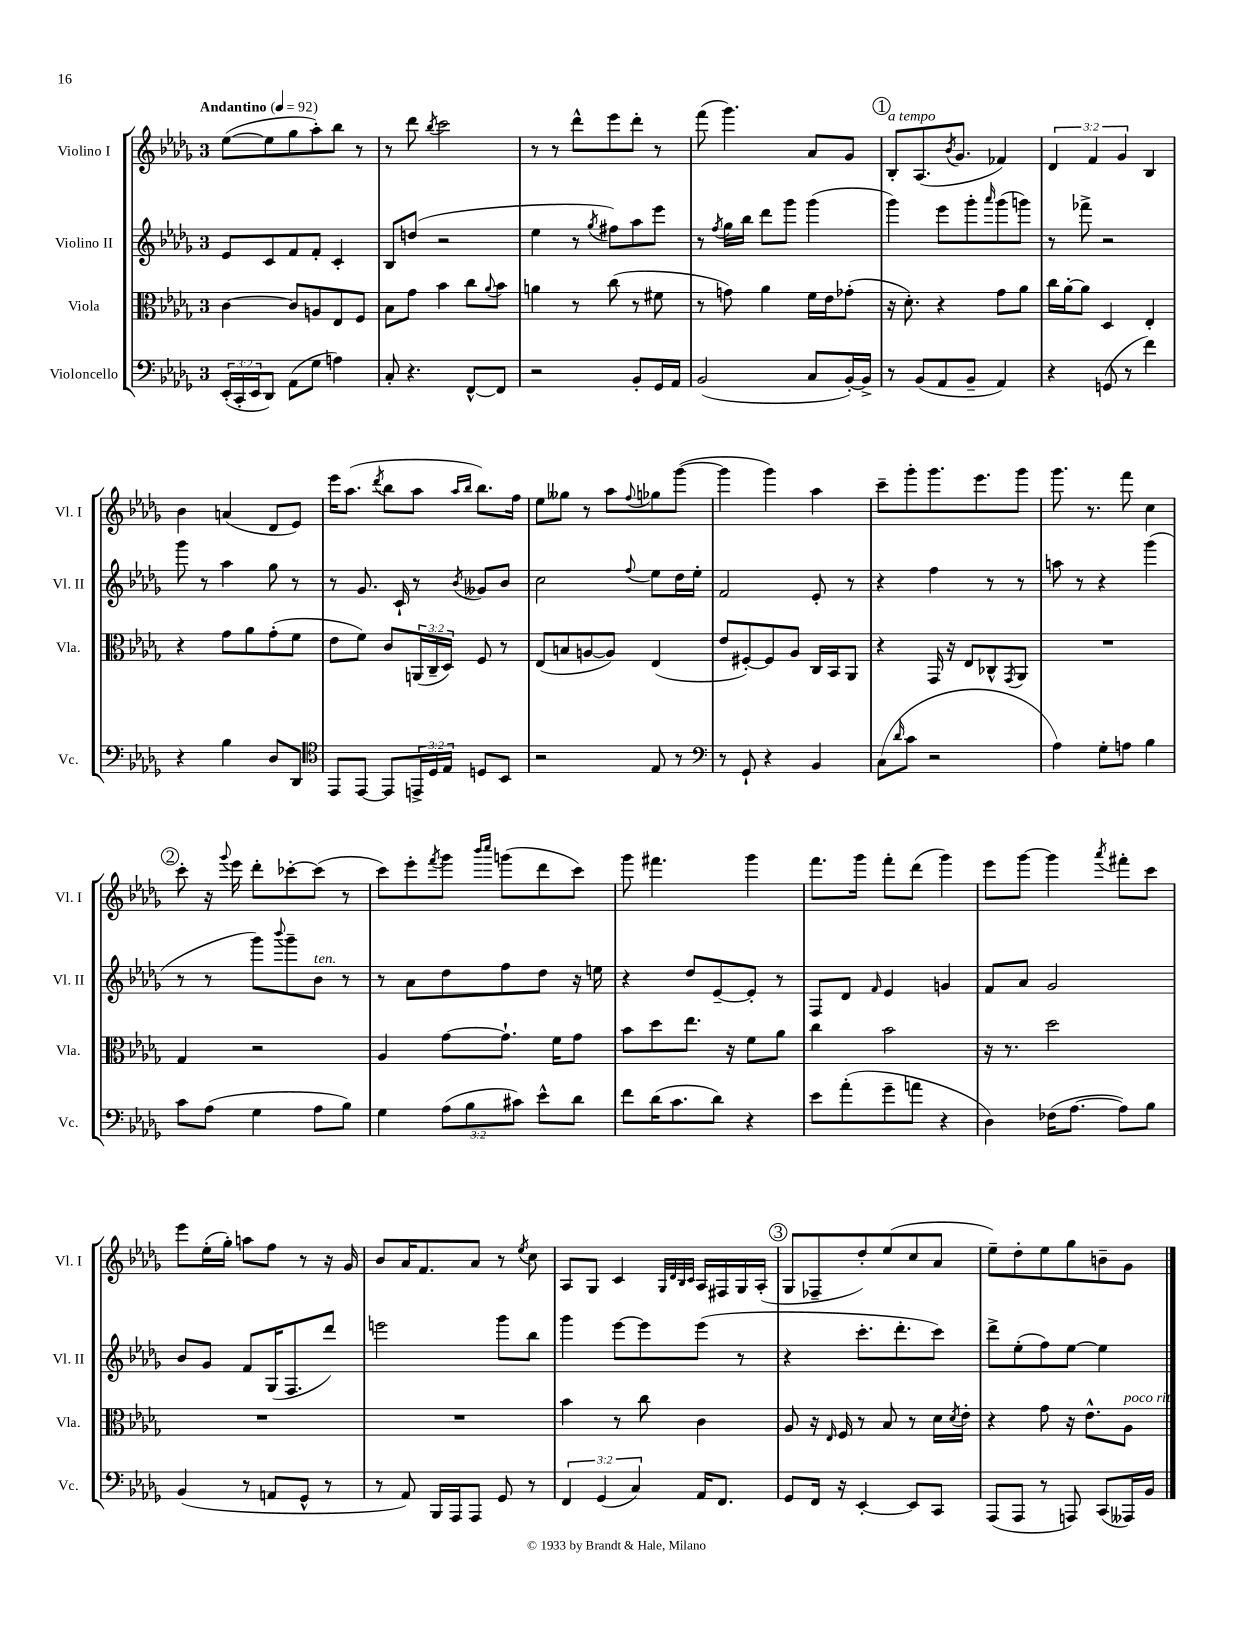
<<
\new StaffGroup <<
\new Staff = "s0" \with { instrumentName = "Violino I" shortInstrumentName = "Vl. I" } {
    \clef treble \key des \major \once \override Staff.TimeSignature.style = #'single-digit \time 3/4 \override Staff.TupletNumber.text = #tuplet-number::calc-fraction-text \tempo "Andantino" 4 = 92
    ees''8~( ees''8 ges''8 aes''8-.) bes''8 r8 |
    r8 des'''8 \acciaccatura { bes''8 } c'''2 |
    r8 r8 des'''8-^ ees'''8 des'''8-. r8 |
    f'''8( ges'''4.) aes'8 ges'8 |
    \mark \markup { \circle "1" } bes8-.^\markup { \italic "a tempo" } aes8.( \acciaccatura { bes'8 } ges'8. fes'4) |
    \tuplet 3/2 { des'4 f'4 ges'4 } bes4 |
    bes'4 a'4( des'8 ees'8) |
    ees'''16 aes''8.( \acciaccatura { des'''8 } bes''8 aes''8 \grace { aes''16 bes''16 } bes''8.) f''16 |
    ees''8 geses''8 r8 aes''8 \appoggiatura { f''8 } ges''8 ges'''8~( |
    ges'''4 ges'''4) aes''4 |
    c'''8-- ges'''8-. ges'''8. ees'''8. ges'''8 |
    ges'''8. r8. f'''8 c''4 |
    \mark \markup { \circle "2" } c'''8-. r16 \appoggiatura { ges'''8 } ees'''16 des'''8-. ces'''8~-. ces'''8( r8 |
    c'''8) ees'''8-. \acciaccatura { f'''8 } ges'''8 \grace { bes'''16 c''''16 } g'''8( des'''8 c'''8) |
    ges'''8 fis'''4. ges'''4 |
    f'''8. ges'''16 f'''8-. des'''8( ges'''4) |
    ees'''8 ges'''8~ ges'''4 \acciaccatura { aes'''8 } fis'''8-. c'''8 |
    ees'''8 ees''16-.( ges''16-.) a''8 f''8 r8 r16 ges'16 |
    bes'8 aes'16 f'8. aes'8 r8 \acciaccatura { ees''8 } c''8 |
    aes8 ges8 c'4 \grace { ges32 des'32 bes32 c'32 } aes16 fis16 ges16 aes16-.( |
    \mark \markup { \circle "3" } ges8 fes8-- des''8-.) ees''8( c''8 aes'8 |
    ees''8--) des''8-. ees''8 ges''8 b'8-- ges'8 \bar "|." |
}
\new Staff = "s1" \with { instrumentName = "Violino II" shortInstrumentName = "Vl. II" } {
    \clef treble \key des \major \once \override Staff.TimeSignature.style = #'single-digit \time 3/4
    ees'8 c'8 f'8 f'8-. c'4-. |
    bes8 d''8( r2 |
    ees''4 r8 \acciaccatura { ges''8 } fis''8) aes''8 ees'''8 |
    r8 \acciaccatura { f''8 } ges''16 bes''16 des'''8 ges'''8 ges'''4( |
    \mark \markup { \circle "1" } ges'''4) ees'''8 ges'''8-. \grace { aes'''16 } ges'''8( g'''8) |
    r8 fes'''8-> r2 |
    ges'''8 r8 aes''4 ges''8 r8 |
    r8 ges'8. c'16-! r8 \acciaccatura { bes'8 } geses'8 bes'8 |
    c''2 \appoggiatura { f''8 } ees''8 des''16 ees''16-. |
    f'2 ees'8-. r8 |
    r4 f''4 r8 r8 |
    a''8 r8 r4 ges'''4( |
    \mark \markup { \circle "2" } r8 r8 ges'''8) \appoggiatura { bes'''8 } ges'''8-- bes'8^\markup { \italic "ten." } r8 |
    r8 aes'8 des''8 f''8 des''8 r16 e''16 |
    r4 des''8 ees'8~-- ees'8-. r8 |
    f8 des'8 \grace { f'16 } ees'4 g'4 |
    f'8 aes'8 ges'2 |
    bes'8 ges'8 f'8 ges16( f8. des'''8) |
    e'''2 ges'''8 bes''8 |
    ges'''4 ees'''8~ ees'''8 ees'''8( r8 |
    \mark \markup { \circle "3" } r4 c'''8.-. des'''8.-. c'''8) |
    des'''8-> ees''8-.( f''8) ees''8~ ees''4 \bar "|." |
}
\new Staff = "s2" \with { instrumentName = "Viola" shortInstrumentName = "Vla." } {
    \clef alto \key des \major \once \override Staff.TimeSignature.style = #'single-digit \time 3/4 \override Staff.TupletNumber.text = #tuplet-number::calc-fraction-text
    c'4~ c'8 a8 ees8 f8 |
    bes8 ges'8 bes'4 c''8 \appoggiatura { aes'8 } bes'8 |
    a'4 r8 c''8( r8 fis'8 |
    r8 g'8) aes'4 f'16 ees'16 ges'8-.( |
    \mark \markup { \circle "1" } r16 des'8.-.) r4 ges'8 aes'8 |
    c''16 aes'16~-. aes'8 des4 ees4-. |
    r4 ges'8 aes'8 ges'8-.( f'8 |
    ees'8 f'8) c'8 \tuplet 3/2 { a,16( c16-- des16) } f8 r8 |
    ees8( b8 a8~ a8) ees4( |
    ees'8 fis8~-.) fis8 aes8 c16 bes,16 aes,8 |
    r4 ges,16 r16 ees8 ces8-^ \acciaccatura { ges,8 } aes,8 |
    R2. |
    \mark \markup { \circle "2" } ges4 r2 |
    aes4 ges'8~ ges'8.-! f'16 ges'8 |
    bes'8 des''8 ees''8. r16 f'8 aes'8 |
    c''4 bes'2 |
    r16 r8. des''2 |
    R2. |
    R2. |
    bes'4 r8 c''8 c'4 |
    \mark \markup { \circle "3" } aes8 r16 \grace { ees16 } f16 r8 bes8 r8 des'16 \acciaccatura { des'8 } ees'16-. |
    r4 ges'8 r16 ees'8.-^ aes8^\markup { \italic "poco rit." } \bar "|." |
}
\new Staff = "s3" \with { instrumentName = "Violoncello" shortInstrumentName = "Vc." } {
    \clef bass \key des \major \once \override Staff.TimeSignature.style = #'single-digit \time 3/4 \override Staff.TupletNumber.text = #tuplet-number::calc-fraction-text
    \tuplet 3/2 { ees,16-.( c,16-. ees,16 } des,8) aes,8( ges8 a4) |
    c8-. r4. f,8~-^ f,8 |
    r2 bes,8-. ges,16 aes,16 |
    bes,2( c8 bes,16~-.) bes,16-> |
    \mark \markup { \circle "1" } r8 bes,8( aes,8 bes,8-- aes,4) |
    r4 g,8( r8 f'4) |
    r4 bes4 des8 des,8 |
    \clef tenor ees,8 ees,8~ ees,8 \tuplet 3/2 { e,16-> des16 ees16 } d8 bes,8 |
    r2 ees8 r8 |
    \clef bass r8 ges,8-! r4 bes,4 |
    c8( \grace { des'16 } c'8 r2 |
    aes4) ges8-. a8 bes4 |
    \mark \markup { \circle "2" } c'8 aes8( ges4 aes8 bes8) |
    ges4 \tuplet 3/2 { aes8( bes8 cis'8) } ees'8-^ des'8 |
    f'8 des'16( c'8. des'8) r4 |
    ees'8 aes'8-.( ges'8-- a'8 r4 |
    des4) fes16( aes8.~ aes8) bes8 |
    bes,4( r8 a,8 ges,8-^ r8 |
    r8 aes,8) bes,,16 aes,,16 aes,,8 ges,8 r8 |
    \tuplet 3/2 { f,4 ges,4( c4) } aes,16 f,8. |
    \mark \markup { \circle "3" } ges,8 f,16 r16 ees,4~-. ees,8 c,8 |
    aes,,8( aes,,8 r8 a,,8) c,8( aeses,,16) bes,16 \bar "|." |
}
>>
>>
\layout { \context { \Score \remove "Bar_number_engraver" } }
